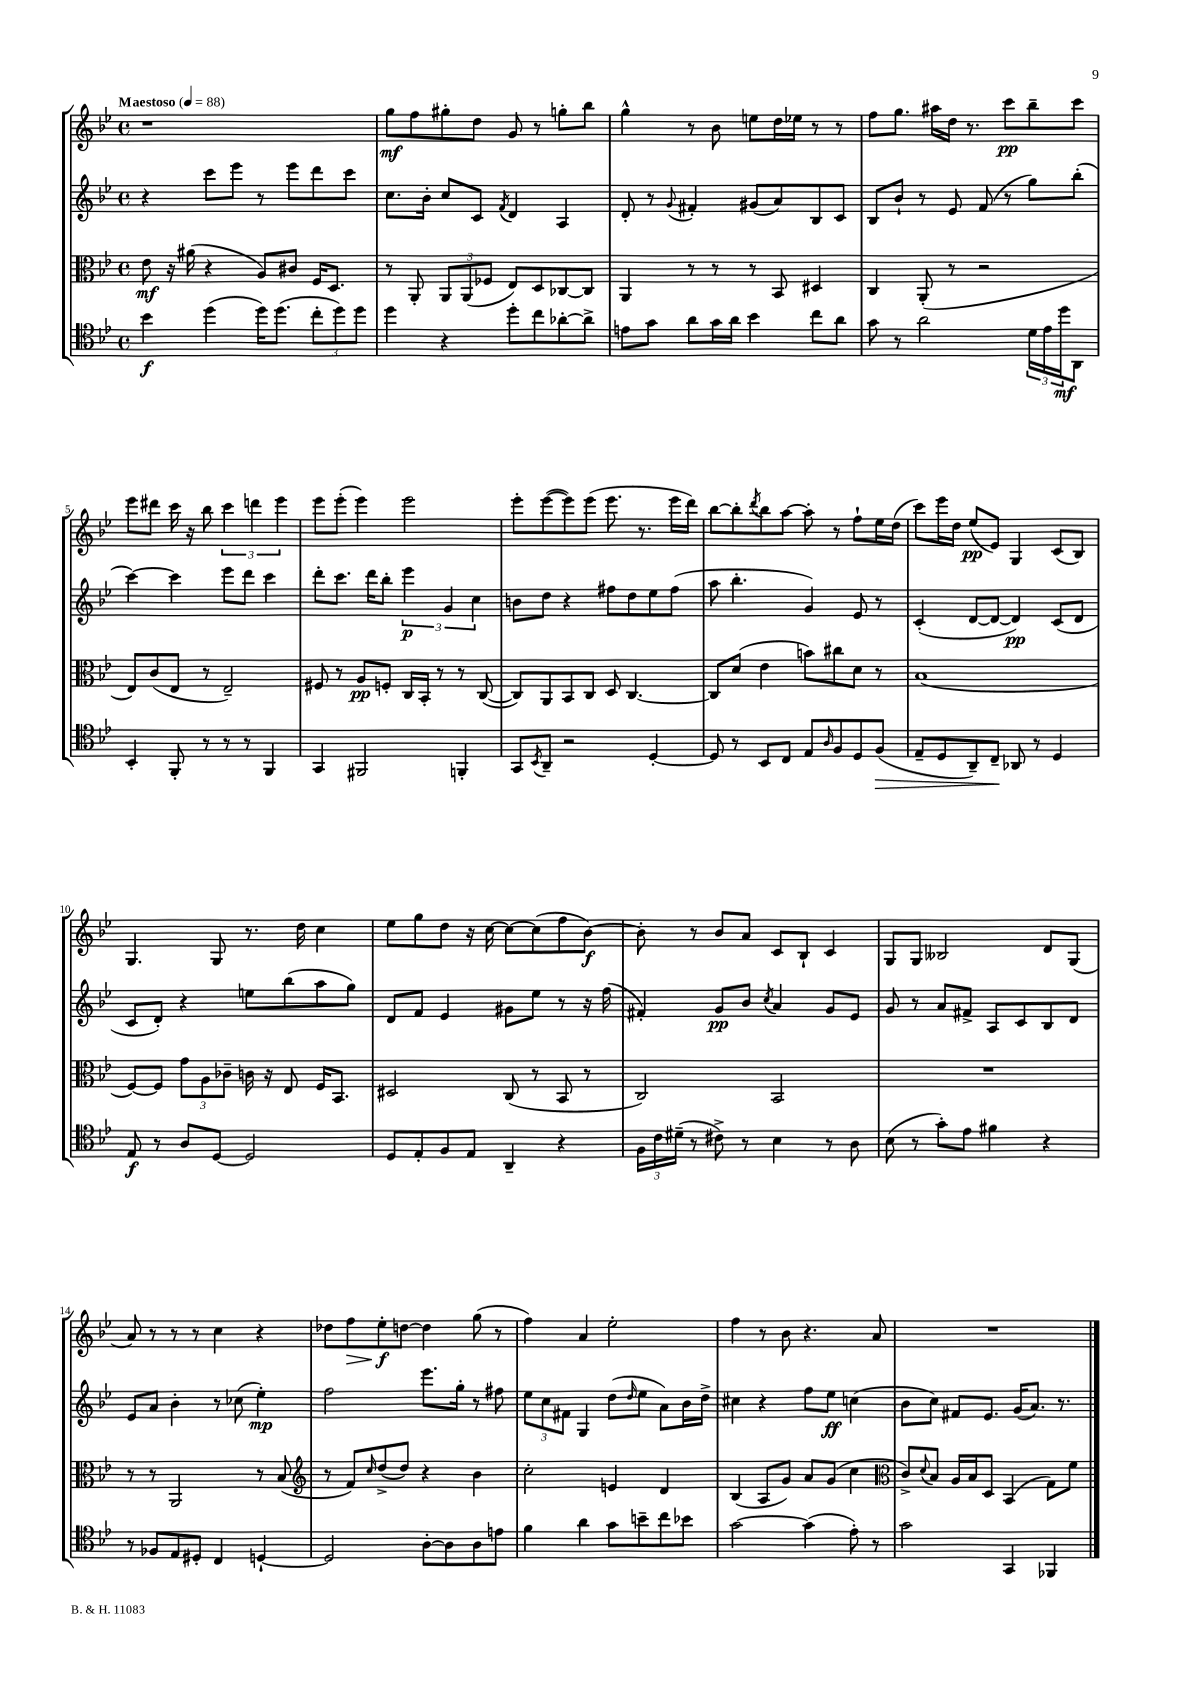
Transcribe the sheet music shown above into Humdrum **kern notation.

**kern	**dynam	**kern	**dynam	**kern	**dynam	**kern	**dynam
*part4	*part4	*part3	*part3	*part2	*part2	*part1	*part1
*staff4	*staff4	*staff3	*staff3	*staff2	*staff2	*staff1	*staff1
*clefC4	*	*clefC3	*	*clefG2	*	*clefG2	*
*k[b-e-]	*	*k[b-e-]	*	*k[b-e-]	*	*k[b-e-]	*
*M4/4	*	*M4/4	*	*M4/4	*	*M4/4	*
*met(c)	*	*met(c)	*	*met(c)	*	*met(c)	*
*MM88	*	*MM88	*	*MM88	*	*MM88	*
=1	=1	=1	=1	=1	=1	=1	=1
!	!	!	!	!	!	!LO:TX:a:B:t=Maestoso	!
4b-\	f	8e-\	mf	4r	.	1r	.
.	.	16r	.	.	.	.	.
.	.	(16a#X\	.	.	.	.	.
(4dd\	.	4r	.	8ccc\L	.	.	.
.	.	.	.	8eee-\J	.	.	.
16dd\KL)	.	8A/L)	.	8r	.	.	.
(8.dd\J	.	.	.	.	.	.	.
.	.	8c#X/J	.	8eee-\L	.	.	.
12cc'\L	.	16F/KL	.	8ddd\	.	.	.
.	.	8.D/J	.	.	.	.	.
12dd\)	.	.	.	.	.	.	.
.	.	.	.	8ccc\J	.	.	.
12dd\J	.	.	.	.	.	.	.
=2	=2	=2	=2	=2	=2	=2	=2
4dd\	.	8r	.	8.cc\L	.	8gg\L	mf
.	.	8AA'/	.	.	.	8ff\	.
.	.	.	.	16b-'\Jk	.	.	.
4r	.	12AA/L	.	8cc/L	.	8gg#X'\	.
.	.	(12AA/	.	.	.	.	.
.	.	.	.	8c/J	.	8dd\J	.
.	.	12F-X/J	.	.	.	.	.
.	.	.	.	8qf/	.	.	.
8dd'\L	.	8E-/L)	.	4d/	.	8g/	.
8cc\	.	8D/	.	.	.	8r	.
[8a-X'\	.	[8C-X/	.	4A/	.	8ggn'\L	.
8a-^\J]	.	8C-/J]	.	.	.	8bb-\J	.
=3	=3	=3	=3	=3	=3	=3	=3
8en\L	.	4AA/	.	8d'/	.	4gg^^\	.
8g\J	.	.	.	8r	.	.	.
.	.	.	.	8qqg/	.	.	.
8a\L	.	8r	.	4f#X'/	.	8r	.
16g\L	.	8r	.	.	.	8b-\	.
16a\JJ	.	.	.	.	.	.	.
4b-\	.	8r	.	(8g#X/L	.	8een\L	.
.	.	8BB-/	.	8a/)	.	16dd\L	.
.	.	.	.	.	.	16ee-X\JJ	.
8cc\L	.	4D#X/	.	8B-/	.	8r	.
8a\J	.	.	.	8c/J	.	8r	.
=4	=4	=4	=4	=4	=4	=4	=4
8g\	.	4C/	.	8B-/L	.	8ff\L	.
8r	.	.	.	8b-`/J	.	8.gg\J	.
2a\	.	(8AA'/	.	8r	.	.	.
.	.	.	.	.	.	16aa#X\LL	.
.	.	8r	.	8e-/	.	16dd\JJ	.
.	.	.	.	.	.	8.r	.
.	.	2r	.	(8f/	.	.	.
.	.	.	.	8r	.	8ccc\L	pp
24d\LL	.	.	.	8gg\L)	.	8bb-~\	.
24e-\	.	.	.	.	.	.	.
24dd\J	mf	.	.	.	.	.	.
8AA\J	.	.	.	(8bb-'\J	.	8ccc\J	.
!!LO:LB:g=z
=5	=5	=5	=5	=5	=5	=5	=5
4BB-'/	.	8E-/L)	.	[4ccc\)	.	8eee-\L	.
.	.	(8c/	.	.	.	8ddd#X\J	.
8FF'/	.	8E-/J	.	4ccc\]	.	16ccc\	.
.	.	.	.	.	.	16r	.
8r	.	8r	.	.	.	8bb-\	.
8r	.	2E-~/)	.	8eee-\L	.	6ccc\	.
8r	.	.	.	8ddd\J	.	.	.
.	.	.	.	.	.	6dddn\	.
4FF/	.	.	.	4ccc\	.	.	.
.	.	.	.	.	.	6eee-\	.
=6	=6	=6	=6	=6	=6	=6	=6
4GG/	.	8F#X/	.	8ddd'\L	.	8eee-\L	.
.	.	8r	.	8.ccc\J	.	(8eee-'\J	.
2FF#X/	.	8A/L	pp	.	.	4eee-\)	.
.	.	.	.	16ddd\KL	.	.	.
.	.	8Fn'/J	.	8bb-'\J	.	.	.
.	.	16C/LL	.	6eee-\	p	2eee-\	.
.	.	16BB-'/JJ	.	.	.	.	.
.	.	8r	.	.	.	.	.
.	.	.	.	6g/	.	.	.
4FFn'/	.	8r	.	.	.	.	.
.	.	.	.	6cc\	.	.	.
.	.	([8C/	.	.	.	.	.
=7	=7	=7	=7	=7	=7	=7	=7
8GG/L	.	8C/L])	.	8bn\L	.	8eee-'\L	.
8qBB-/	.	.	.	.	.	.	.
8AA~/J	.	8AA/	.	8dd\J	.	([8eee-\	.
2r	.	8BB-/	.	4r	.	8eee-\])	.
.	.	8C/J	.	.	.	(8eee-\J	.
.	.	8D/	.	8ff#X\L	.	8.eee-\	.
.	.	[4.C/	.	8dd\	.	.	.
.	.	.	.	.	.	8.r	.
[4D'/	.	.	.	8ee-\	.	.	.
.	.	.	.	(8ff#\J	.	16eee-\LL	.
.	.	.	.	.	.	16ddd\JJ)	.
=8	=8	=8	=8	=8	=8	=8	=8
8D/]	.	8C/L]	.	8aa\	.	[8bb-\L	.
8r	.	(8d/J	.	4.bb-'\	.	8bb-'\]	.
.	.	.	.	.	.	8qddd/	.
8BB-/L	.	4e-\	.	.	.	8bb-\	.
8C/J	.	.	.	.	.	[8aa\J	.
8E-/L	.	8bn\L)	.	4g/)	.	8aa'\]	.
16qqA/	.	.	.	.	.	.	.
8F/	.	8cc#X\	.	.	.	8r	.
8D/	.	8d\J	.	8e-/	.	8ff`\L	.
!	!LO:HP:b	!	!	!	!	!	!
(8F/J	>	8r	.	8r	.	16ee-\L	.
.	.	.	.	.	.	(16dd\JJ	.
=9	=9	=9	=9	=9	=9	=9	=9
8E-~/L	.	(1B-	.	(4c'/	.	8ccc\L)	.
8D/	.	.	.	.	.	16eee-\L	.
.	.	.	.	.	.	16dd\JJ	.
8AA~/)	.	.	.	[8d/L	.	(8ee-/L	pp
8C~/J	.	.	.	8d/J_	.	8e-/J)	.
8AA-X/	]	.	.	4d/])	pp	4G/	.
8r	.	.	.	.	.	.	.
4D/	.	.	.	(8c/L	.	(8c/L	.
.	.	.	.	8d/J	.	8B-/J)	.
!!LO:LB:g=z
=10	=10	=10	=10	=10	=10	=10	=10
8E-/	f	[8F/L)	.	8c/L	.	4.G/	.
8r	.	8F/J]	.	8d'/J)	.	.	.
8A/L	.	12g\L	.	4r	.	.	.
.	.	12A\	.	.	.	.	.
[8D/J	.	.	.	.	.	8G/	.
.	.	12c-X~\J	.	.	.	.	.
2D/]	.	16cn\	.	8een\L	.	8.r	.
.	.	16r	.	.	.	.	.
.	.	8E-/	.	(8bb-\	.	.	.
.	.	.	.	.	.	16dd\	.
.	.	16F/KL	.	8aa\	.	4cc\	.
.	.	8.BB-/J	.	.	.	.	.
.	.	.	.	8gg\J)	.	.	.
=11	=11	=11	=11	=11	=11	=11	=11
8D/L	.	2D#X/	.	8d/L	.	8ee-\L	.
8E-'/	.	.	.	8f/J	.	8gg\	.
8F/	.	.	.	4e-/	.	8dd\J	.
8E-/J	.	.	.	.	.	16r	.
.	.	.	.	.	.	[16cc\	.
4AA~/	.	(8C/	.	8g#X\L	.	8cc\L_	.
.	.	8r	.	8ee-\J	.	(8cc\]	.
4r	.	8BB-/	.	8r	.	8ff\	.
.	.	8r	.	16r	.	[8b-\J)	f
.	.	.	.	(16ff\	.	.	.
=12	=12	=12	=12	=12	=12	=12	=12
24F\LL	.	2C/)	.	4f#X'/)	.	8b-'\]	.
24c\	.	.	.	.	.	.	.
(24d#X~\JJ	.	.	.	.	.	.	.
8r	.	.	.	.	.	8r	.
8c#X^\)	.	.	.	8g/L	pp	8b-/L	.
8r	.	.	.	8b-/J	.	8a/J	.
.	.	.	.	8qcc/	.	.	.
4B-\	.	2BB-/	.	4a/	.	8c/L	.
.	.	.	.	.	.	8B-`/J	.
8r	.	.	.	8g/L	.	4c/	.
8A\	.	.	.	8e-/J	.	.	.
=13	=13	=13	=13	=13	=13	=13	=13
(8B-\	.	1r	.	8g/	.	8G/L	.
8r	.	.	.	8r	.	8G/J	.
8g'\L)	.	.	.	8a/L	.	2B--X/	.
8e-\J	.	.	.	8f#X^/J	.	.	.
4f#X\	.	.	.	8A/L	.	.	.
.	.	.	.	8c/	.	.	.
4r	.	.	.	8B-/	.	8d/L	.
.	.	.	.	8d/J	.	(8G/J	.
!!LO:LB:g=z
=14	=14	=14	=14	=14	=14	=14	=14
8r	.	8r	.	8e-/L	.	8a/)	.
8F-X/L	.	8r	.	8a/J	.	8r	.
8E-/	.	2AA/	.	4b-'\	.	8r	.
8D#X'/J	.	.	.	.	.	8r	.
4C/	.	.	.	8r	.	4cc\	.
.	.	.	.	(8cc-X\	.	.	.
[4Dn`/	.	8r	.	4ee-'\)	mp	4r	.
.	.	(8B-/	.	.	.	.	.
=15	=15	=15	=15	=15	=15	=15	=15
*	*	*clefG2	*	*	*	*	*
2D/]	.	8r	.	2ff\	.	8dd-X\L	.
!	!	!	!	!	!	!	!LO:HP:b
.	.	8f/L)	.	.	.	8ff\	>
.	.	16qqcc/	.	.	.	.	.
.	.	(8dd^/	.	.	.	8ee-'\	f
.	.	8dd/J)	.	.	.	[8ddn\J	]
[8A'\L	.	4r	.	8.eee-\L	.	4dd\]	.
8A\]	.	.	.	.	.	.	.
.	.	.	.	16gg'\Jk	.	.	.
8A\	.	4b-\	.	8r	.	(8gg\	.
8en\J	.	.	.	8ff#X\	.	8r	.
=16	=16	=16	=16	=16	=16	=16	=16
4f\	.	2cc'\	.	12ee-\L	.	4ff\)	.
.	.	.	.	12cc\	.	.	.
.	.	.	.	12f#X\J	.	.	.
4a\	.	.	.	4G/	.	4a/	.
8g\L	.	4en/	.	(8dd\L	.	2ee-'\	.
.	.	.	.	16qqdd/	.	.	.
8bn~\	.	.	.	8ee-\J	.	.	.
8cc\	.	4d/	.	8a\L)	.	.	.
8b-X\J	.	.	.	16b-\L	.	.	.
.	.	.	.	16dd^\JJ	.	.	.
=17	=17	=17	=17	=17	=17	=17	=17
[2g\	.	(4B-/	.	4cc#X\	.	4ff\	.
.	.	8A/L	.	4r	.	8r	.
.	.	8g/J)	.	.	.	8b-\	.
(4g\]	.	8a/L	.	8ff\L	.	4.r	.
.	.	(8g/J	.	8ee-\J	ff	.	.
8e-'\)	.	4cc\	.	(4ccn\	.	.	.
8r	.	.	.	.	.	8a/	.
=18	=18	=18	=18	=18	=18	=18	=18
*	*	*clefC3	*	*	*	*	*
2g\	.	8c^/L)	.	8b-\L	.	1r	.
.	.	8qqd/	.	.	.	.	.
.	.	8B-/J	.	8cc\J)	.	.	.
.	.	16A/LL	.	8f#X/L	.	.	.
.	.	16B-/J	.	.	.	.	.
.	.	8D/J	.	8.e-/J	.	.	.
4GG/	.	(4BB-/	.	.	.	.	.
.	.	.	.	(16g/KL	.	.	.
.	.	.	.	8.a/J)	.	.	.
4FF-X/	.	8G\L)	.	.	.	.	.
.	.	.	.	8.r	.	.	.
.	.	8f\J	.	.	.	.	.
==	==	==	==	==	==	==	==
*-	*-	*-	*-	*-	*-	*-	*-
